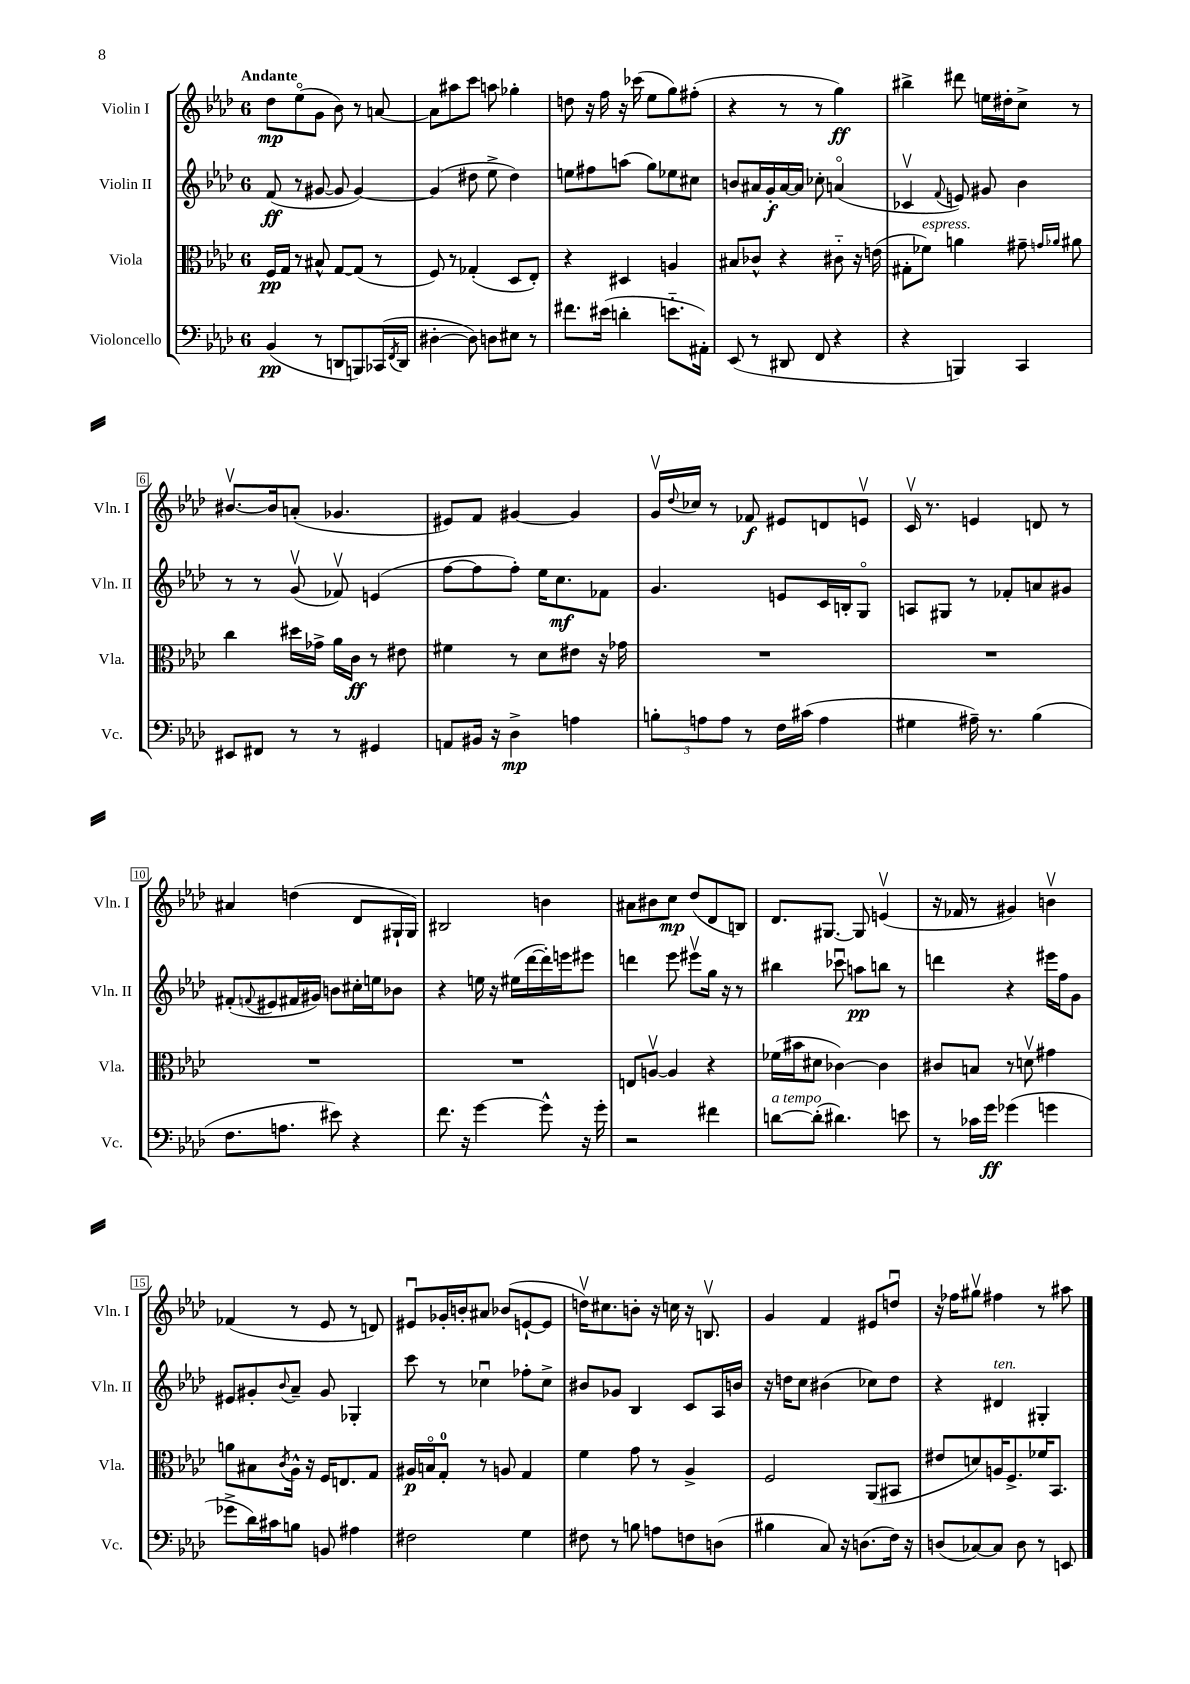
<<
\new StaffGroup <<
\new Staff = "s0" \with { instrumentName = "Violin I" shortInstrumentName = "Vln. I" } {
    \clef treble \key aes \major \once \override Staff.TimeSignature.style = #'single-digit \time 6/8 \tempo "Andante"
    des''8\mp ees''8\flageolet( g'8 bes'8) r8 a'8~ |
    a'8 ais''8 c'''8 a''8 ges''4-. |
    d''8 r16 f''16 r16 ces'''16( ees''8 g''8) fis''8-.( |
    r4 r8 r8 g''4\ff) |
    bis''4-> dis'''8 e''16 dis''16-. c''8-> r8 |
    bis'8.~\upbow bis'16 a'8-.( ges'4. |
    eis'8) f'8 gis'4~ gis'4 |
    g'16\upbow \appoggiatura { des''8 } ces''16 r8 fes'8\f eis'8 d'8 e'8\upbow |
    c'16\upbow r8. e'4 d'8 r8 |
    ais'4 d''4( des'8 gis16-! gis16) |
    bis2 b'4 |
    ais'8 bis'8 c''8\mp des''8( des'8 b8) |
    des'8. gis8.~ gis8 e'4\upbow( |
    r16 fes'16 r8 gis'4) b'4\upbow |
    fes'4( r8 ees'8 r8 d'8) |
    eis'8\downbow ges'16-. b'16-. ais'8 bes'8( e'8~-! e'8 |
    d''16\upbow) cis''8. b'8-. r16 c''16 r16 b8.\upbow |
    g'4 f'4 eis'8 d''8\downbow |
    r16 fes''16 gis''8\upbow fis''4 r8 ais''8 \bar "|." |
}
\new Staff = "s1" \with { instrumentName = "Violin II" shortInstrumentName = "Vln. II" } {
    \clef treble \key aes \major \once \override Staff.TimeSignature.style = #'single-digit \time 6/8
    f'8\ff( r8 gis'8~ gis'8 gis'4~) |
    gis'4( dis''8 ees''8-> dis''4) |
    e''8 fis''8 a''8( g''8) ees''8 cis''8 |
    b'8 ais'16 g'16-.\f ais'16~ ais'16 ces''8-. a'4\flageolet( |
    ces'4\upbow \appoggiatura { f'8 } e'8) gis'8 bes'4 |
    r8 r8 g'8\upbow( fes'8\upbow) e'4( |
    f''8~ f''8 f''8-.) ees''16 c''8.\mf fes'8 |
    g'4. e'8 c'16 b16-. g8\flageolet |
    a8 gis8 r8 fes'8-. a'8 gis'8 |
    fis'8-.( \appoggiatura { f'8 } eis'8 fis'16 gis'16) b'8 cis''16-. e''16 bes'8 |
    r4 e''16 r16 eis''16( des'''16~ des'''16-.) e'''16 eis'''8 |
    d'''4 ees'''8 eis'''8\upbow g''16 r16 r8 |
    bis''4 ces'''8\downbow a''8\pp b''8 r8 |
    d'''4 r4 eis'''16 f''16 g'8 |
    eis'8 gis'8-. \appoggiatura { bes'8 } aes'8-- gis'8 ges4-. |
    c'''8 r8 ces''4\downbow fes''8-. ces''8-> |
    bis'8 ges'8 bes4 c'8 aes16 b'16 |
    r16 d''16 c''8 bis'4( ces''8) d''8 |
    r4 dis'4^\markup { \italic "ten." } gis4-. \bar "|." |
}
\new Staff = "s2" \with { instrumentName = "Viola" shortInstrumentName = "Vla." } {
    \clef alto \key aes \major \once \override Staff.TimeSignature.style = #'single-digit \time 6/8
    f16\pp g16 r8 bis8-^ g8~ g8( r8 |
    f8) r8 ges4-.( des8 ees8-.) |
    r4 dis4 a4 |
    bis8 ces'8-^ r4 cis'8-_ r16 e'16( |
    gis8-. fes'8^\markup { \italic "espress." }) a'4 gis'8-- \grace { g'16 aes'16 } ais'8 |
    c''4 dis''16 ges'16-> aes'16 c'16\ff r8 eis'8 |
    fis'4 r8 des'8 eis'8 r16 ges'16 |
    R2. |
    R2. |
    R2. |
    R2. |
    e8 a8~\upbow a4 r4 |
    fes'16( bis'16 dis'8 ces'4~) ces'4 |
    cis'8 b8 r8 d'8\upbow gis'4 |
    a'8 bis8 \acciaccatura { c'8 } aes16-^ r16 f16 e8. g8 |
    ais16\p b16\flageolet g8-0-. r8 a8 g4 |
    f'4 g'8 r8 aes4-> |
    f2 aes,8( bis,8 |
    eis'8 d'8) a16 f8.-> fes'16 bes,8. \bar "|." |
}
\new Staff = "s3" \with { instrumentName = "Violoncello" shortInstrumentName = "Vc." } {
    \clef bass \key aes \major \once \override Staff.TimeSignature.style = #'single-digit \time 6/8
    bes,4\pp( r8 d,8 b,,8) ces,16( \acciaccatura { f,8 } d,16 |
    dis4~-. dis8) d8 eis8 r8 |
    fis'8. eis'16( d'4-. e'8.-_ ais,16-.) |
    ees,8( r8 dis,8 f,8 r4 |
    r4 b,,4) c,4 |
    eis,8 fis,8 r8 r8 gis,4 |
    a,8 bis,16 r16 des4->\mp a4 |
    \tuplet 3/2 { b8-. a8 a8 } r8 f16 cis'16( a4 |
    gis4 ais16--) r8. bes4( |
    f8. a8. eis'8) r4 |
    f'8. r16 g'4~ g'8-^ r16 g'16-. |
    r2 fis'4 |
    d'8~^\markup { \italic "a tempo" } d'8-.( dis'4.) e'8 |
    r8 ces'16 g'16\ff ges'4( g'4 |
    ges'8-> des'16) cis'16 b8 b,8 ais4 |
    fis2 g4 |
    fis8 r8 b8 a8 f8 d8( |
    bis4 c8) r16 d8.( f16) r16 |
    d8( ces8~) ces8 d8 r8 e,8 \bar "|." |
}
>>
>>
\layout { \context { \Score \override BarNumber.stencil = #(make-stencil-boxer 0.1 0.3 ly:text-interface::print) } }
